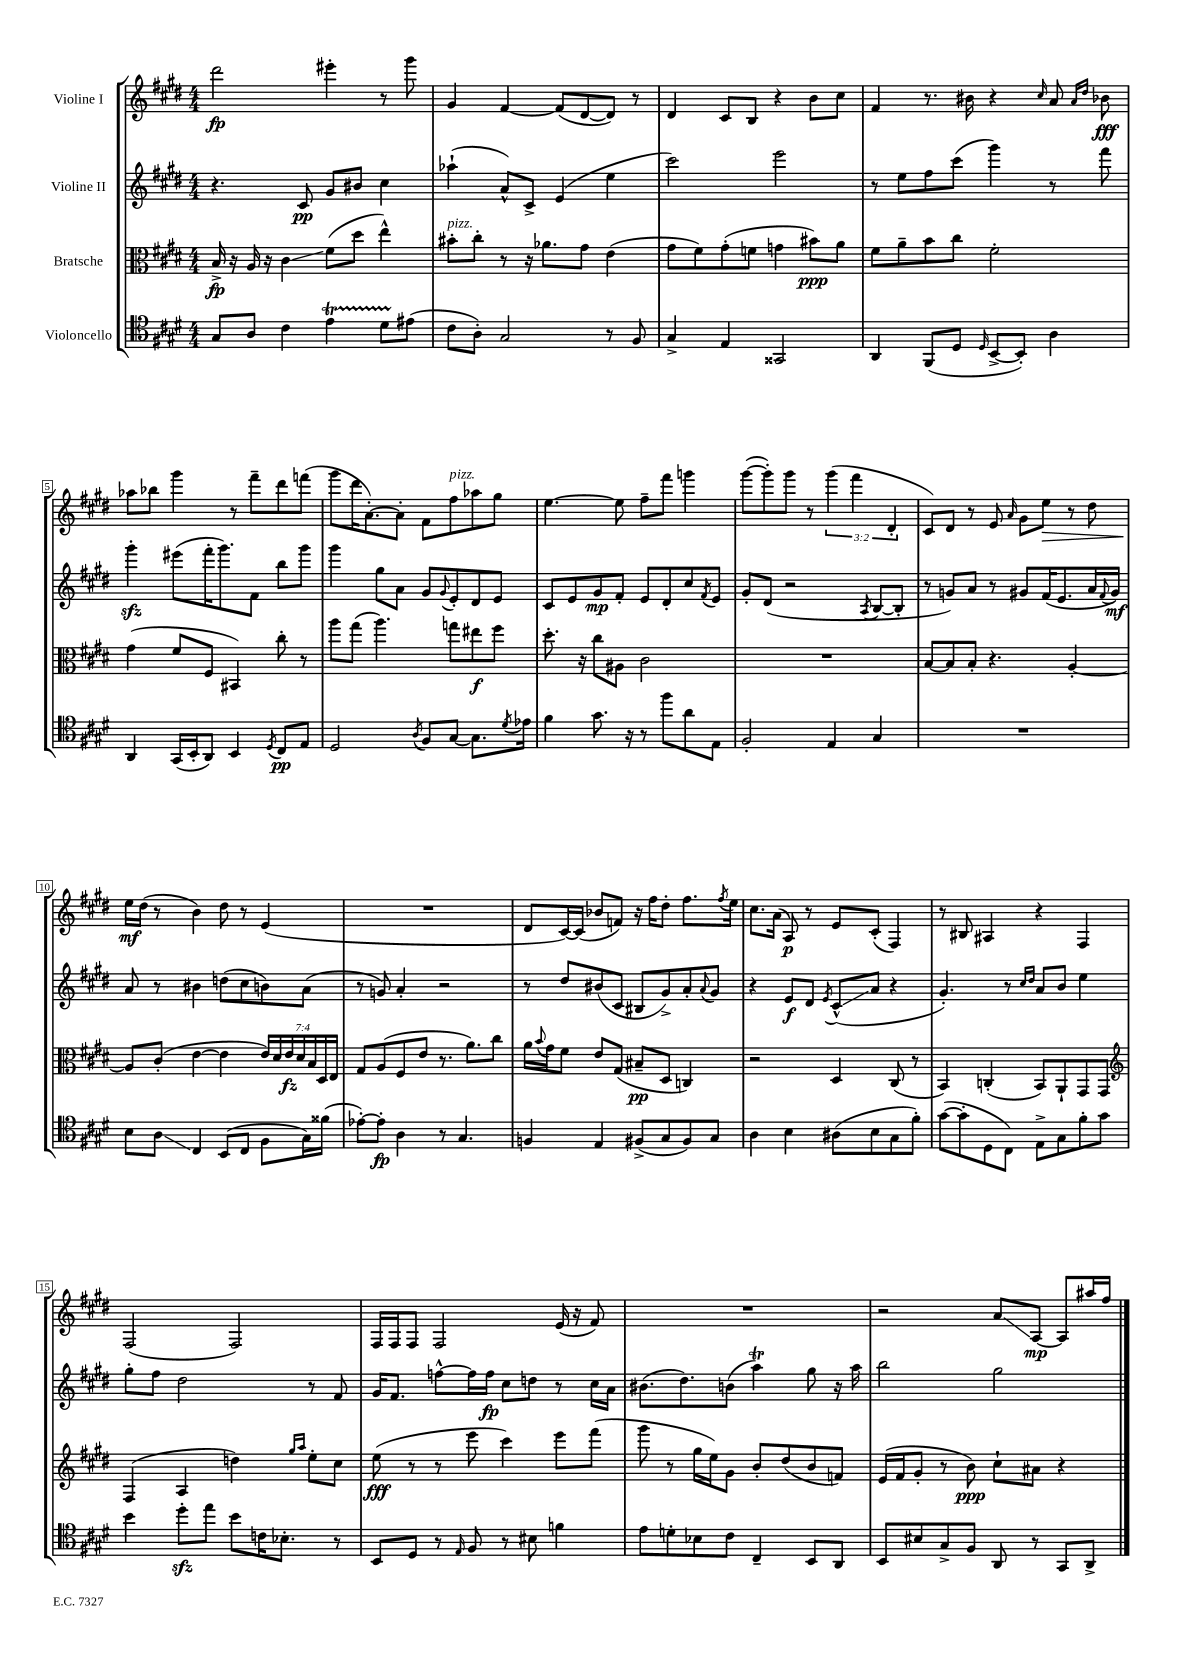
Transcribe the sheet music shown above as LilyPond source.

<<
\new StaffGroup <<
\new Staff = "s0" \with { instrumentName = "Violine I" } {
    \clef treble \key e \major \numericTimeSignature \time 4/4 \override Staff.TupletNumber.text = #tuplet-number::calc-fraction-text
    dis'''2\fp eis'''4-. r8 gis'''8 |
    gis'4 fis'4~ fis'8( dis'8~ dis'8) r8 |
    dis'4 cis'8 b8 r4 b'8 cis''8 |
    fis'4 r8. bis'16 r4 \grace { cis''16 } a'8 \grace { a'16 dis''16 } bes'8\fff |
    aes''8 bes''8 gis'''4 r8 fis'''8-- dis'''8 f'''8( |
    gis'''8 dis'''16 a'8.~-.) a'8-. fis'8 fis''8^\markup { \italic "pizz." } aes''8 gis''8 |
    e''4.~ e''8 fis''8-- fis'''8 g'''4 |
    gis'''8~( gis'''8-.) gis'''8 r8 \tuplet 3/2 { gis'''4( fis'''4 dis'4-. } |
    cis'8) dis'8 r8 e'8 \grace { a'16 } gis'8 e''8\> r8 dis''8 |
    e''16\mf\! dis''16( r8 b'4) dis''8 r8 e'4( |
    R1 |
    dis'8 cis'16~) cis'16( bes'8 f'8) r16 fis''16 dis''8-. fis''8. \acciaccatura { fis''8 } e''16 |
    cis''8. a'16( a8\p) r8 e'8 cis'8-.( fis4) |
    r8 bis8 ais4 r4 fis4 |
    fis2( fis2) |
    fis16 fis16 fis8 fis2 e'16( r16 fis'8) |
    R1 |
    r2 a'8\glissando a8~\mp a8 ais''16 fis''16 \bar "|." |
}
\new Staff = "s1" \with { instrumentName = "Violine II" } {
    \clef treble \key e \major \numericTimeSignature \time 4/4
    r4. cis'8\pp gis'8 bis'8 cis''4 |
    aes''4-!( a'8-^) cis'8-> e'4( e''4 |
    cis'''2) e'''2 |
    r8 e''8 fis''8 cis'''8( gis'''4) r8 fis'''8 |
    gis'''4-.\sfz eis'''8( fis'''16-. gis'''8.) fis'8 b''8 gis'''8 |
    gis'''4 gis''8 a'8 gis'8 \appoggiatura { gis'8 } e'8-. dis'8 e'8 |
    cis'8 e'8 gis'8\mp fis'8-. e'8 dis'8-. cis''8 \acciaccatura { fis'8 } e'8 |
    gis'8-. dis'8( r2 \acciaccatura { a8 } b8~ b8-. |
    r8 g'8) a'8 r8 gis'8 fis'16( e'8. a'16 \appoggiatura { fis'8 } gis'16\mf) |
    a'8 r8 bis'4 d''8( cis''8 b'8) a'8( |
    r8 g'8) a'4-. r2 |
    r8 dis''8 bis'8( cis'8 bis8 gis'8->) a'8-. \appoggiatura { a'8 } gis'8 |
    r4 e'8\f dis'8 \acciaccatura { e'8 } cis'8-^\glissando( a'8 r4 |
    gis'4.-.) r8 \grace { cis''16 dis''16 } a'8 b'8 e''4 |
    gis''8-. fis''8 dis''2 r8 fis'8 |
    gis'16 fis'8. f''8~-^ f''16 f''16\fp cis''8 d''8 r8 cis''16 a'16 |
    bis'8.( dis''8.) b'8( a''4\trill) gis''8 r16 a''16 |
    b''2 gis''2 \bar "|." |
}
\new Staff = "s2" \with { instrumentName = "Bratsche" } {
    \clef alto \key e \major \numericTimeSignature \time 4/4 \override Staff.TupletNumber.text = #tuplet-number::calc-fraction-text
    b16->\fp r16 a16 r16 cis'4\glissando fis'8( dis''8 e''4-^) |
    bis'8-.^\markup { \italic "pizz." } cis''8-. r8 r16 aes'8. gis'8 e'4( |
    gis'8 fis'8) gis'8-.( f'8 g'4 bis'8\ppp) a'8 |
    fis'8 a'8-- b'8 cis''8 fis'2-. |
    gis'4( fis'8 fis8 bis,4) cis''8-. r8 |
    a''8 gis''8( a''4.) g''8 eis''8\f fis''8 |
    dis''8.-. r16 cis''8 ais8 cis'2 |
    R1 |
    b8~ b8 b8-. r4. a4~-. |
    a8 cis'8-.( e'4~ e'4 \tuplet 7/4 { e'16) dis'16 e'16\fz dis'16 b16 dis16 e16 } |
    gis8 a8( fis8 e'8 r8. a'8.) cis''8 |
    a'16 \appoggiatura { b'8 } gis'16 fis'8 e'8 gis8( bis8--\pp dis8 c4) |
    r2 dis4 cis8( r8 |
    b,4) c4-.( b,8) a,8-! gis,8 gis,8 |
    \clef treble fis4( a4 d''4) \grace { gis''16 a''16 } e''8-. cis''8 |
    e''8\fff( r8 r8 e'''8 cis'''4) e'''8 fis'''8( |
    gis'''8 r8 gis''16 e''16) gis'8 b'8-. dis''8( b'8 f'8) |
    e'16( fis'16 gis'8-. r8 b'8\ppp) cis''8-! ais'8 r4 \bar "|." |
}
\new Staff = "s3" \with { instrumentName = "Violoncello" } {
    \clef tenor \key e \major \numericTimeSignature \time 4/4
    gis8 a8 cis'4 e'4\startTrillSpan dis'8 eis'8\stopTrillSpan( |
    cis'8 a8-.) gis2 r8 fis8 |
    gis4-> e4 gisis,2 |
    a,4 fis,8( dis8 \grace { dis16 } b,8~-> b,8-.) a4 |
    a,4 gis,16( b,16-. a,8) b,4 \acciaccatura { dis8 } cis8\pp e8 |
    dis2 \acciaccatura { a8 } fis8 gis8~ gis8. \acciaccatura { dis'8 } ees'16 |
    fis'4 gis'8. r16 r8 fis''8 a'8 e8 |
    fis2-. e4 gis4 |
    R1 |
    b8 a8\glissando cis4 b,8( cis8 fis8 gis16) fisis'16( |
    ees'8~-.) ees'8-.\fp a4 r8 gis4. |
    f4 e4 fis8->( gis8 fis8) gis8 |
    a4 b4 ais8( b8 gis8 fis'8-.) |
    gis'8~( gis'8-. dis8 cis8) e8-> gis8 fis'8-. gis'8 |
    b'4 dis''8-.\sfz e''8 b'8 c'16 bes8.-. r8 |
    b,8 dis8 r8 \grace { e16 } fis8 r8 bis8 f'4 |
    e'8 d'8-. bes8 cis'8 cis4-- b,8 a,8 |
    b,8 bis8 gis8-> fis8 a,8 r8 gis,8 a,8-> \bar "|." |
}
>>
>>
\layout { \context { \Score \override BarNumber.stencil = #(make-stencil-boxer 0.1 0.3 ly:text-interface::print) } }
